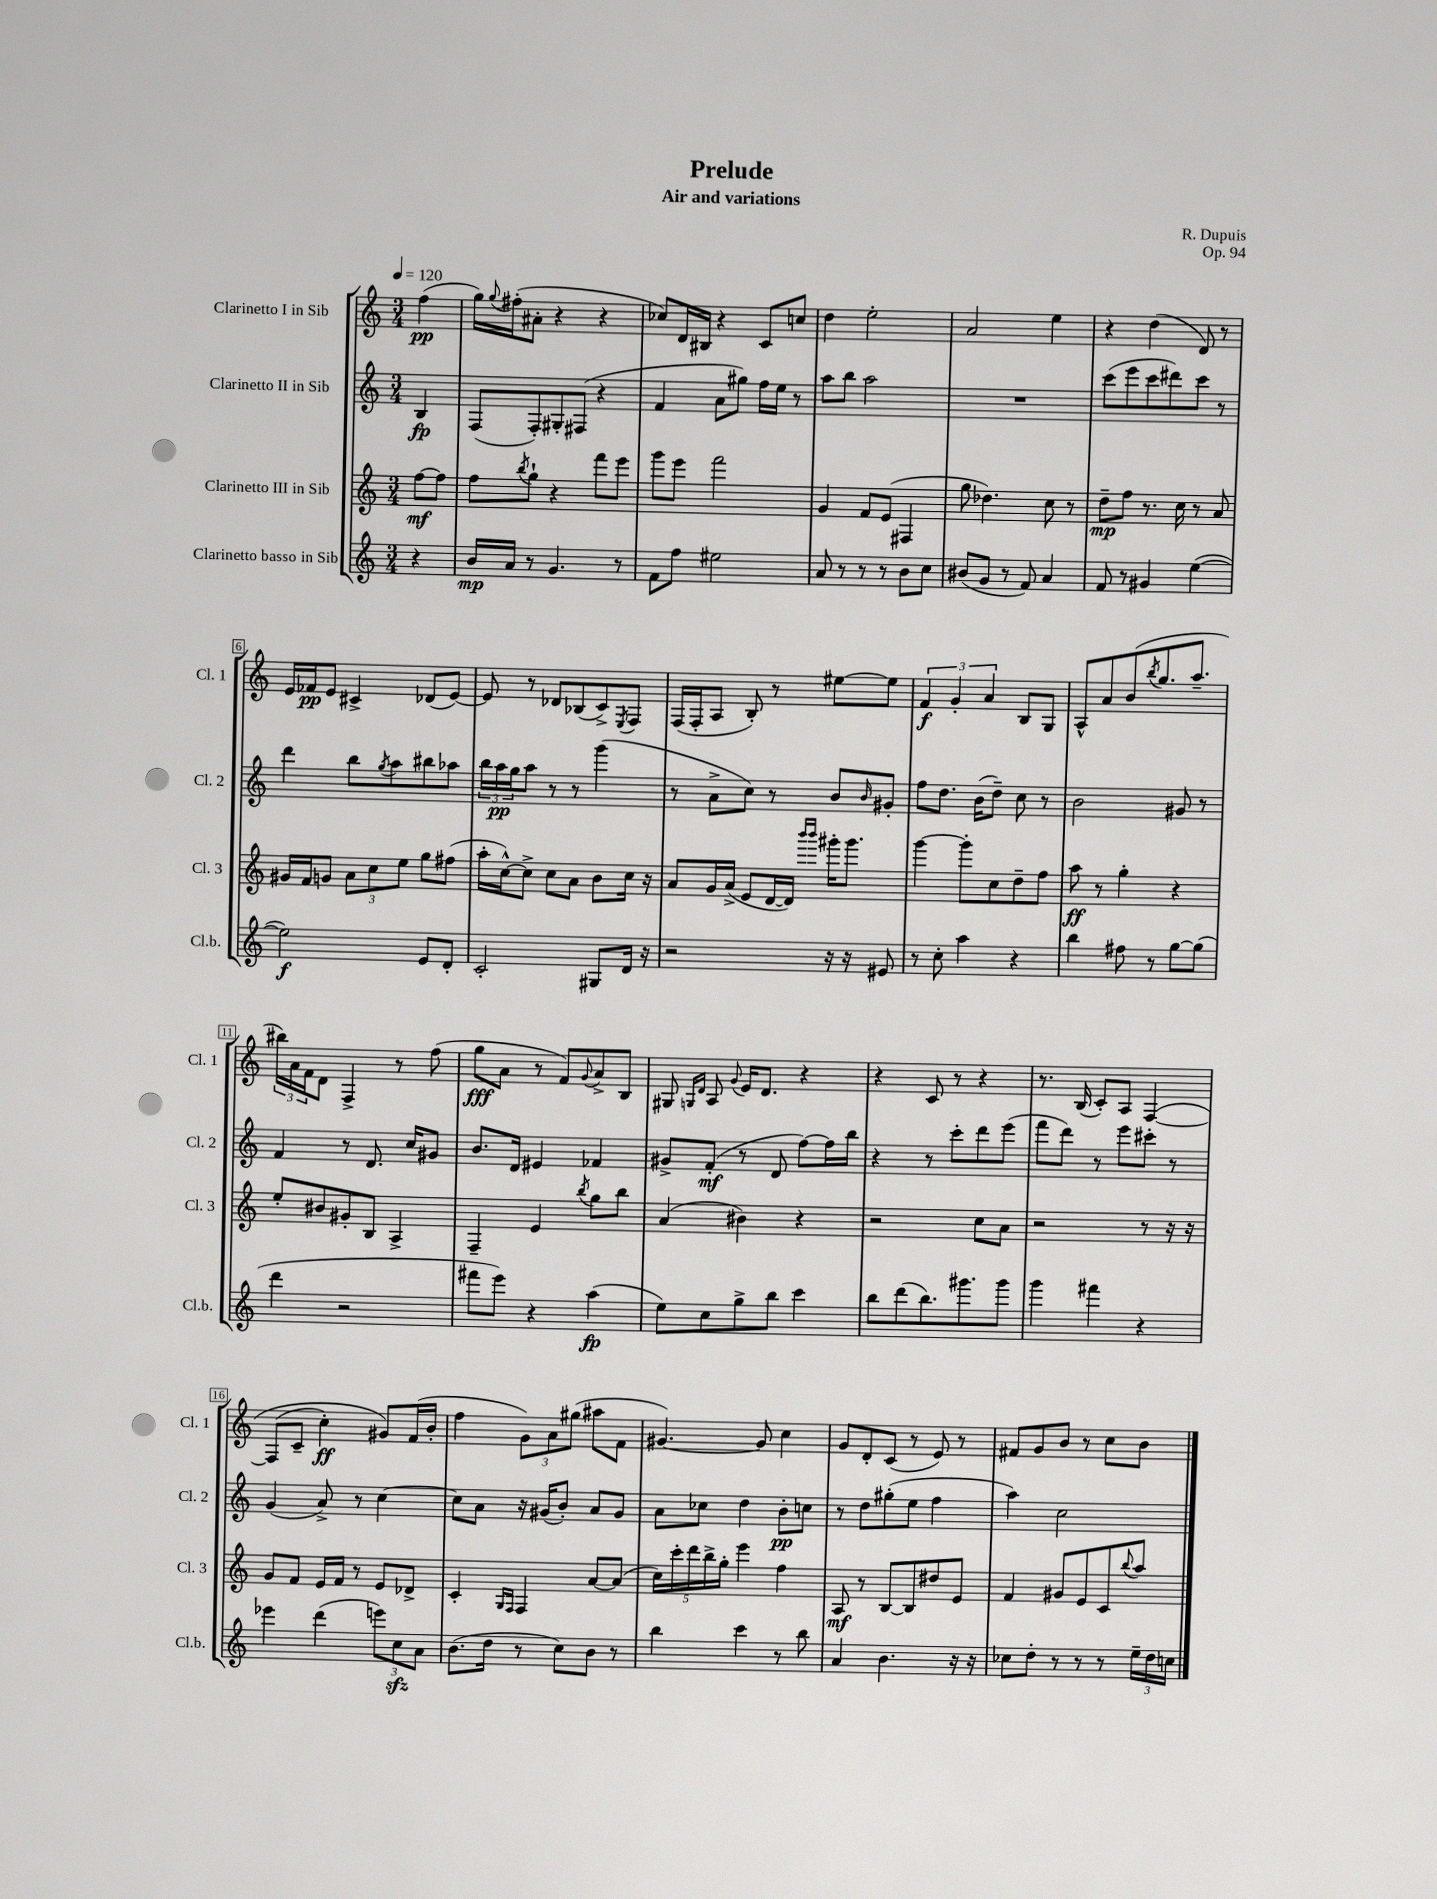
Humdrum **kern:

**kern	**dynam	**kern	**dynam	**kern	**dynam	**kern	**dynam
*part4	*part4	*part3	*part3	*part2	*part2	*part1	*part1
*staff4	*staff4	*staff3	*staff3	*staff2	*staff2	*staff1	*staff1
*I"Clarinetto basso in Sib	*	*I"Clarinetto III in Sib	*	*I"Clarinetto II in Sib	*	*I"Clarinetto I in Sib	*
*I'Cl.b.	*	*I'Cl. 3	*	*I'Cl. 2	*	*I'Cl. 1	*
*clefG2	*	*clefG2	*	*clefG2	*	*clefG2	*
*k[]	*	*k[]	*	*k[]	*	*k[]	*
*M3/4	*	*M3/4	*	*M3/4	*	*M3/4	*
*MM120	*	*MM120	*	*MM120	*	*MM120	*
=	=	=	=	=	=	=	=
4r	.	[8ff\L	mf	4B/	fp	(4ff\	pp
.	.	8ff\J]	.	.	.	.	.
=1	=1	=1	=1	=1	=1	=1	=1
16b/LL	mp	8ff\L	.	(8F/L	.	16gg\LL)	.
.	.	.	.	.	.	8qqgg/	.
16a/JJ	.	.	.	.	.	(16ff#X'\J	.
.	.	8qbb/	.	.	.	.	.
8r	.	8gg`\J	.	8F'/)	.	8a#X'\J	.
4.g/	.	4r	.	8G#X'/	.	4r	.
.	.	.	.	(8F#X/J	.	.	.
.	.	8fff\L	.	4r	.	4r	.
8r	.	8eee\J	.	.	.	.	.
=2	=2	=2	=2	=2	=2	=2	=2
8f\L	.	8ggg\L	.	4f/	.	8cc-X/L)	.
8ff\J	.	8eee\J	.	.	.	16d/L	.
.	.	.	.	.	.	16B#X/JJ	.
2ee#X\	.	2fff\	.	8a\L	.	4r	.
.	.	.	.	8gg#X\J)	.	.	.
.	.	.	.	16ff\LL	.	8c/L	.
.	.	.	.	16ee\JJ	.	.	.
.	.	.	.	8r	.	8ccn/J	.
=3	=3	=3	=3	=3	=3	=3	=3
8a/	.	4g/	.	8aa\L	.	4dd\	.
8r	.	.	.	8bb\J	.	.	.
8r	.	8f/L	.	2aa\	.	2ee'\	.
8r	.	(8e/J	.	.	.	.	.
8b\L	.	4F#X/	.	.	.	.	.
8cc\J	.	.	.	.	.	.	.
=4	=4	=4	=4	=4	=4	=4	=4
(8b#X/L	.	8gg\	.	2.r	.	2a/	.
8g/J	.	4.dd-X\)	.	.	.	.	.
8r	.	.	.	.	.	.	.
8f/)	.	.	.	.	.	.	.
4a/	.	8cc\	.	.	.	4ee\	.
.	.	8r	.	.	.	.	.
=5	=5	=5	=5	=5	=5	=5	=5
8f/	.	8dd~\L	mp	(8ccc\L	.	4r	.
8r	.	8ff\J	.	8eee\	.	.	.
4g#X/	.	8.r	.	8ccc\	.	(4dd\	.
.	.	.	.	8ddd#X\)	.	.	.
.	.	16cc\	.	.	.	.	.
([4ee\	.	8r	.	8ccc\J	.	8d/)	.
.	.	8a/	.	8r	.	8r	.
!!LO:LB:g=z
=6	=6	=6	=6	=6	=6	=6	=6
2ee\])	f	16g#X/LL	.	4ddd\	.	16e/LL	.
.	.	16f/J	.	.	.	16f-X/J	pp
.	.	8gn/J	.	.	.	8e/J	.
.	.	12a\L	.	8bb\L	.	4c#X^/	.
.	.	12cc\	.	.	.	.	.
.	.	.	.	8qgg/	.	.	.
.	.	.	.	8aa\	.	.	.
.	.	12ee\J	.	.	.	.	.
8e/L	.	8gg\L	.	8bb#X\	.	(8d-X/L	.
8d'/J	.	(8ff#X\J	.	8aa-X\J	.	[8e/J)	.
=7	=7	=7	=7	=7	=7	=7	=7
2c'/	.	16aa'\LL	.	24bb\LL	.	8e/]	.
.	.	.	.	24aa\	pp	.	.
.	.	[16cc^^\J)	.	.	.	.	.
.	.	.	.	24gg\J	.	.	.
.	.	8cc^\J]	.	8aa\J	.	8r	.
.	.	8cc\L	.	8r	.	8d-X/L	.
.	.	8a\J	.	8r	.	(8B-X/	.
8G#X/L	.	8b\L	.	(4ggg\	.	8c^/)	.
.	.	.	.	.	.	8qE/	.
16d/Jk	.	16cc\Jk	.	.	.	8F/J	.
16r	.	16r	.	.	.	.	.
=8	=8	=8	=8	=8	=8	=8	=8
2r	.	8a/L	.	8r	.	(16F/LL	.
.	.	.	.	.	.	16F'/J	.
.	.	16g/L	.	8a^\L	.	8A/J	.
.	.	(16a^/JJ	.	.	.	.	.
.	.	8e/L	.	8cc\J)	.	8B'/)	.
.	.	[16d/L	.	8r	.	8r	.
.	.	16d/JJ])	.	.	.	.	.
.	.	16qqbbb/LL	.	.	.	.	.
.	.	16qqbbb/JJ	.	.	.	.	.
16r	.	16ggg#X'\KL	.	8b/L	.	[8ee#X\L	.
16r	.	8.ggg#\J	.	.	.	.	.
.	.	.	.	16qqb/	.	.	.
8e#X/	.	.	.	8g#X'/J	.	8ee#\J]	.
=9	=9	=9	=9	=9	=9	=9	=9
8r	.	[4ggg\	.	8ff\L	.	6f/	f
8cc'\	.	.	.	8.dd\J	.	.	.
.	.	.	.	.	.	6g'/	.
4aa\	.	8ggg'\L]	.	.	.	.	.
.	.	.	.	(16b\KL	.	.	.
.	.	.	.	.	.	6a/	.
.	.	8cc\	.	8dd~\J)	.	.	.
4r	.	8dd~\	.	8cc\	.	8B/L	.
.	.	8ff\J	.	8r	.	8G/J	.
=10	=10	=10	=10	=10	=10	=10	=10
4bb\	.	8aa\	ff	2b\	.	8A^^/L	.
.	.	8r	.	.	.	8a/	.
8ff#X\	.	4gg'\	.	.	.	(8b/	.
.	.	.	.	.	.	8qbb/	.
8r	.	.	.	.	.	8.gg/	.
[8gg\L	.	4r	.	8g#X/	.	.	.
.	.	.	.	.	.	8.aa~/J	.
(8gg\J]	.	.	.	8r	.	.	.
!!LO:LB:g=z
=11	=11	=11	=11	=11	=11	=11	=11
4ddd\	.	8ee'/L	.	4f/	.	24bb#X\LL)	.
.	.	.	.	.	.	24a\	.
.	.	.	.	.	.	24f\J	.
.	.	8b#X/	.	.	.	8d\J	.
2r	.	8g#X'/	.	8r	.	4F^/	.
.	.	8B/J	.	8.d/	.	.	.
.	.	4A^/	.	.	.	8r	.
.	.	.	.	16cc/KL	.	.	.
.	.	.	.	8g#X/J	.	(8ff\	.
=12	=12	=12	=12	=12	=12	=12	=12
8fff#X\L	.	4F~/	.	8.b/L	.	8gg\L	fff
8eee\J)	.	.	.	.	.	8a\J	.
.	.	.	.	16d/Jk	.	.	.
4r	.	4e/	.	4e#X/	.	8r	.
.	.	.	.	.	.	8f/L)	.
.	.	8qbb/	.	.	.	8qqg/	.
(4aa\	fp	8gg\L	.	4f-X/	.	8a^/	.
.	.	8bb\J	.	.	.	8B/J	.
=13	=13	=13	=13	=13	=13	=13	=13
8ee\L)	.	(4a/	.	8g#X^/L	.	8G#X/	.
.	.	.	.	.	.	16qqGn/LL	.
.	.	.	.	.	.	16qqd/JJ	.
8cc\	.	.	.	(8f'/J	mf	8A/	.
.	.	.	.	.	.	8qqg/	.
8gg^\	.	4b#X\)	.	8r	.	16e/KL	.
.	.	.	.	.	.	8.d/J	.
8bb\J	.	.	.	8d/	.	.	.
4ccc\	.	4r	.	[8ff\L)	.	4r	.
.	.	.	.	16ff\L]	.	.	.
.	.	.	.	16bb\JJ	.	.	.
=14	=14	=14	=14	=14	=14	=14	=14
8bb\L	.	2r	.	4r	.	4r	.
(8ddd\	.	.	.	.	.	.	.
8.bb\)	.	.	.	8r	.	8c/	.
.	.	.	.	8ccc'\L	.	8r	.
8.ggg#X\	.	.	.	.	.	.	.
.	.	8cc\L	.	8ddd\	.	4r	.
8ggg#\J	.	8a\J	.	(8eee\J	.	.	.
=15	=15	=15	=15	=15	=15	=15	=15
4ggg\	.	2r	.	8fff\L	.	8.r	.
.	.	.	.	8ddd\J)	.	.	.
.	.	.	.	.	.	(16B/	.
4fff#X\	.	.	.	8r	.	8c'/L)	.
.	.	.	.	8eee\L	.	8A/J	.
4r	.	8r	.	8ccc#X'\J	.	([4F/	.
.	.	16r	.	8r	.	.	.
.	.	16r	.	.	.	.	.
!!LO:LB:g=z
=16	=16	=16	=16	=16	=16	=16	=16
4eee-X\	.	8g/L	.	(4g/	.	(8F/L]	.
.	.	8f/J	.	.	.	8c~/J	.
(4ddd\	.	16e/LL	.	8a^/)	.	4cc'\)	ff
.	.	16f/JJ	.	.	.	.	.
.	.	8r	.	8r	.	.	.
12eeen\L)	.	8e/L	.	[4cc\	.	8g#X/L)	.
12cczz\	.	.	.	.	.	.	.
.	.	8d-X^/J	.	.	.	(16f/L	.
12a\J	.	.	.	.	.	.	.
.	.	.	.	.	.	16b'/JJ	.
=17	=17	=17	=17	=17	=17	=17	=17
(8.b\L	.	4c'/	.	8cc\L]	.	4ff\	.
.	.	.	.	8a\J	.	.	.
16dd\Jk	.	.	.	.	.	.	.
.	.	16qqG/LL	.	.	.	.	.
.	.	16qqF/JJ	.	.	.	.	.
8r	.	4F/	.	16r	.	12g\L)	.
.	.	.	.	(16g#X/KL	.	.	.
.	.	.	.	.	.	12a\	.
8cc\L)	.	.	.	8b'/J)	.	.	.
.	.	.	.	.	.	(12gg#X\J	.
8b\J	.	[8a/L	.	8a/L	.	8aa#X\L	.
8r	.	(8a/J]	.	8g#/J	.	8f\J	.
=18	=18	=18	=18	=18	=18	=18	=18
4bb\	.	20cc\LL)	.	8a\L	.	[4.g#X/)	.
.	.	20ccc'\	.	.	.	.	.
.	.	20ddd\	.	.	.	.	.
.	.	.	.	8cc-X\J	.	.	.
.	.	20bb^\	.	.	.	.	.
.	.	20gg'\JJ	.	.	.	.	.
4ccc\	.	4eee\	.	4dd\	.	.	.
.	.	.	.	.	.	8g#/]	.
8r	.	4ff\	.	8b'\L	pp	4cc\	.
8bb\	.	.	.	8ccn\J	.	.	.
=19	=19	=19	=19	=19	=19	=19	=19
4a/	.	8A/	mf	8r	.	8g/L	.
.	.	8r	.	8dd\L	.	8d'/	.
4.b\	.	[8B/L	.	(8gg#X'\	.	(8c/J	.
.	.	8B/]	.	8ee\J	.	8r	.
.	.	8dd#X/	.	4ff\	.	8e/)	.
16r	.	8e/J	.	.	.	8r	.
16r	.	.	.	.	.	.	.
=20	=20	=20	=20	=20	=20	=20	=20
8cc-X\L	.	4f/	.	4aa\)	.	8f#X/L	.
8dd'\J	.	.	.	.	.	8g/	.
8r	.	8g#X/L	.	2cc\	.	8b/J	.
8r	.	8e/	.	.	.	8r	.
8r	.	8c/	.	.	.	8cc\L	.
.	.	8qqbb/	.	.	.	.	.
24ee~\LL	.	8aa/J	.	.	.	8b\J	.
24dd\	.	.	.	.	.	.	.
24ccn\JJ	.	.	.	.	.	.	.
==	==	==	==	==	==	==	==
*-	*-	*-	*-	*-	*-	*-	*-
